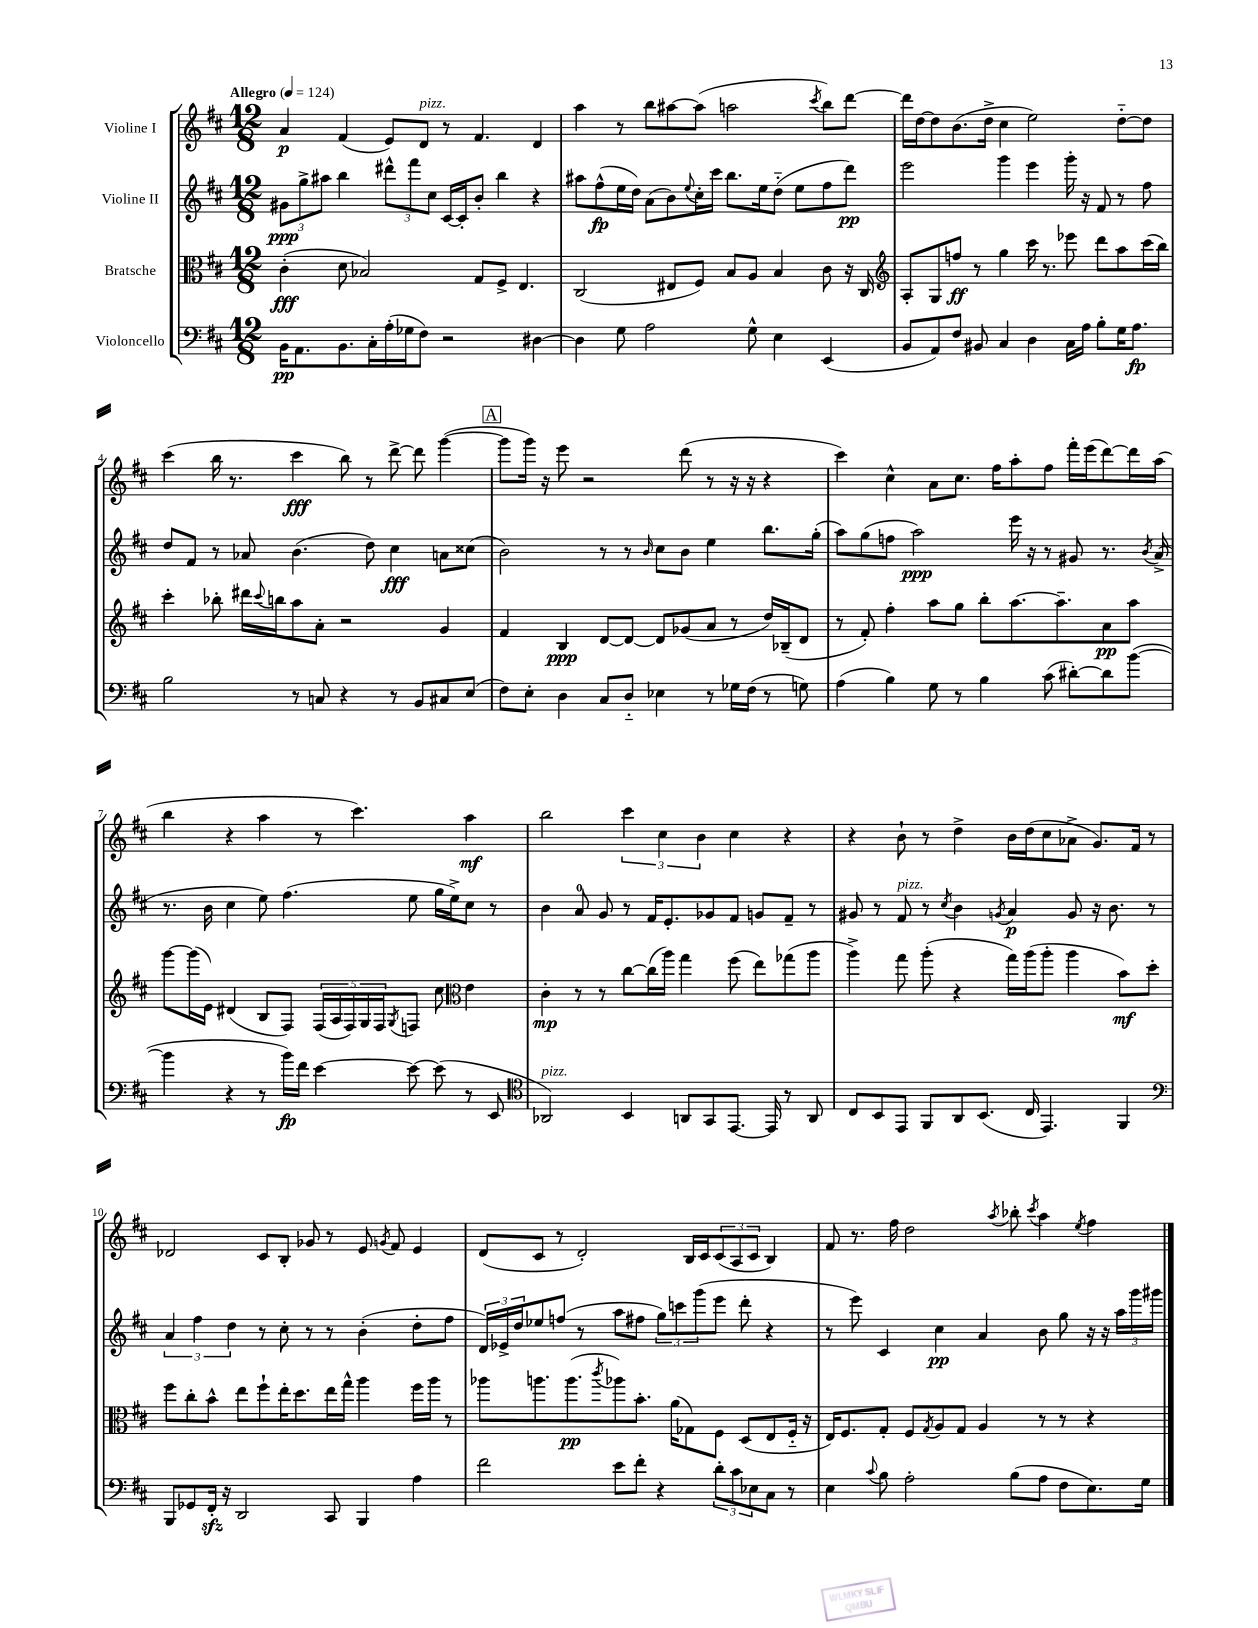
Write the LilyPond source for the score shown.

<<
\new StaffGroup <<
\new Staff = "s0" \with { instrumentName = "Violine I" } {
    \clef treble \key d \major \numericTimeSignature \time 12/8 \tempo "Allegro" 4 = 124
    a'4\p fis'4( e'8) d'8^\markup { \italic "pizz." } r8 fis'4. d'4 |
    a''4 r8 b''8 ais''8~ ais''8( a''2 \acciaccatura { cis'''8 } b''8) d'''8~ |
    d'''16 d''16~ d''8 b'8.( d''16-> cis''4 e''2) d''8~-_ d''8 |
    cis'''4( b''16 r8. cis'''4\fff b''8) r8 d'''8~-> d'''8 g'''4~( |
    \mark \markup { \box "A" } g'''8 g'''16) r16 e'''8 r2 d'''8( r8 r16 r16 r4 |
    cis'''4) cis''4-^ a'8 cis''8. fis''16 a''8-. fis''8 fis'''16-. e'''16( d'''8~) d'''16 a''16( |
    b''4 r4 a''4 r8 cis'''4.) a''4\mf |
    b''2 \tuplet 3/2 { cis'''4 cis''4 b'4 } cis''4 r4 |
    r4 b'8-! r8 d''4-> b'16 d''16( cis''8 aes'8-> g'8.) fis'16 r8 |
    des'2 cis'8 b8-. ges'8 r8 e'8 \acciaccatura { g'8 } fis'8 e'4 |
    d'8( cis'8 r8 d'2-.) b16 cis'16 \tuplet 3/2 { cis'8( a8 cis'8 } b4) |
    fis'8 r8. fis''16 d''2 \acciaccatura { a''8 } bes''8-. \acciaccatura { cis'''8 } a''4 \acciaccatura { e''8 } fis''4 \bar "|." |
}
\new Staff = "s1" \with { instrumentName = "Violine II" } {
    \clef treble \key d \major \numericTimeSignature \time 12/8
    \tuplet 3/2 { gis'8\ppp g''8-> ais''8 } b''4 \tuplet 3/2 { dis'''8-^ fis'''8 cis''8 } cis'16~ cis'16-. b'8-. b''4 r4 |
    ais''8 fis''8-^\fp( e''16 d''16) a'8( b'8) \appoggiatura { e''8 } cis''16-. cis'''16 b''8. e''16 d''8-_( e''8 fis''8 d'''8\pp) |
    e'''2 g'''4 e'''4 g'''16-. r16 fis'8 r8 fis''8 |
    d''8 fis'8 r8 aes'8 b'4.( d''8) cis''4\fff a'8 cisis''8( |
    \mark \markup { \box "A" } b'2) r8 r8 \grace { b'16 } cis''8 b'8 e''4 b''8. g''16-.( |
    a''8) g''8( f''8 a''2\ppp) e'''16 r16 r8 gis'8 r8. \acciaccatura { b'8 } a'16->( |
    r8. b'16 cis''4 e''8) fis''4.( e''8 g''16 e''16->) cis''8 r8 |
    b'4 a'8-0 g'8 r8 fis'16 e'8.-. ges'8 fis'8 g'8 fis'8-- r8 |
    gis'8 r8 fis'8^\markup { \italic "pizz." } r8 \acciaccatura { cis''8 } b'4 \acciaccatura { g'8 } a'4\p g'8 r16 b'8. r8 |
    \tuplet 3/2 { a'4 fis''4 d''4 } r8 cis''8-. r8 r8 b'4-.( d''8-. fis''8 |
    \tuplet 3/2 { d'16) ees'16-> d''16 } ees''8 f''8( r8 a''8 fis''8 \tuplet 3/2 { g''8) c'''8 g'''8( } e'''8 d'''8-. r4 |
    r8 e'''8) cis'4 cis''4\pp a'4 b'8 g''8 r16 r16 \tuplet 3/2 { a''16 g'''16 gis'''16 } \bar "|." |
}
\new Staff = "s2" \with { instrumentName = "Bratsche" } {
    \clef alto \key d \major \numericTimeSignature \time 12/8
    cis'4-.\fff( d'8 bes2) g8 fis8-> e4. |
    cis2( eis8 fis8) b8 a8 b4 cis'8 r16 cis16 |
    \clef treble a8-. g8 f''8\ff r8 g''4 cis'''16 r8. ees'''8 d'''8 a''8 cis'''16( b''16) |
    cis'''4-. bes''8-. dis'''16 \appoggiatura { cis'''8 } b''16 a''8 a'8-. r2 g'4 |
    \mark \markup { \box "A" } fis'4 b4\ppp d'8~ d'8~ d'8 ges'8( a'8 r8 d''16) bes16--( d'8 |
    r8 fis'8-.) fis''4-. a''8 g''8 b''8-. a''8.~ a''8.-- a'8\pp a''8 |
    g'''8~ g'''16( e'16) dis'4( b8 fis8) \tuplet 5/4 { fis16( a16 fis16) g16 fis16 } \acciaccatura { g8 } f8 cis''8 \clef alto e'4 |
    cis'4-.\mp r8 r8 cis''8~ cis''16( a''16) g''4 fis''8( e''8) ges''8( a''8 |
    a''4->) g''8 a''8-.( r4 g''16) a''16( a''8-. a''4 b'8\mf) d''8-. |
    fis''8 cis''8-. b'8-^ e''8 fis''8-! e''16-. d''8. e''16 g''16-^ a''4 fis''16 a''16 r8 |
    aes''8 a''8. a''8.\pp( \acciaccatura { cis'''8 } aes''8) b'8.-. a'16( ges8) fis8 d8( e8 fis16-_ r16 |
    e16) fis8. g8-. fis8 \acciaccatura { g8 } a8 g8 a4 r8 r8 r4 \bar "|." |
}
\new Staff = "s3" \with { instrumentName = "Violoncello" } {
    \clef bass \key d \major \numericTimeSignature \time 12/8
    b,16\pp a,8. b,8. cis16-. a16-.( ges16 fis8) r2 dis4~ |
    dis4 g8 a2 g8-^ e4 e,4( |
    b,8 a,8) fis8 bis,8 cis4 d4 cis16 a16 b8-. g16 a8.\fp |
    b2 r8 c8 r4 r8 b,8 cis8 e8( |
    \mark \markup { \box "A" } fis8) e8-. d4 cis8 d8-_ ees4 r8 ges16 fis16( r8 g8) |
    a4( b4) g8 r8 b4 cis'8( dis'8~-.) dis'8 b'8~( |
    b'4 r4 r8 b'16\fp) fis'16 e'4~ e'8~ e'8( r8 e,8 |
    \clef tenor aes,2^\markup { \italic "pizz." }) b,4 a,8 g,8 e,8.~ e,16 r8 a,8 |
    cis8 b,8 e,8 fis,8 a,8 b,8.( cis16 e,4.) fis,4 |
    \clef bass b,,8 ges,8 fis,16-.\sfz r16 d,2 cis,8 b,,4 a4 |
    fis'2 e'8 fis'8-. r4 \tuplet 3/2 { d'8-. cis'8 ees8 } cis8 r8 |
    e4 \appoggiatura { cis'8 } b8 a2-. b8( a8 fis8 e8.) g16 \bar "|." |
}
>>
>>
